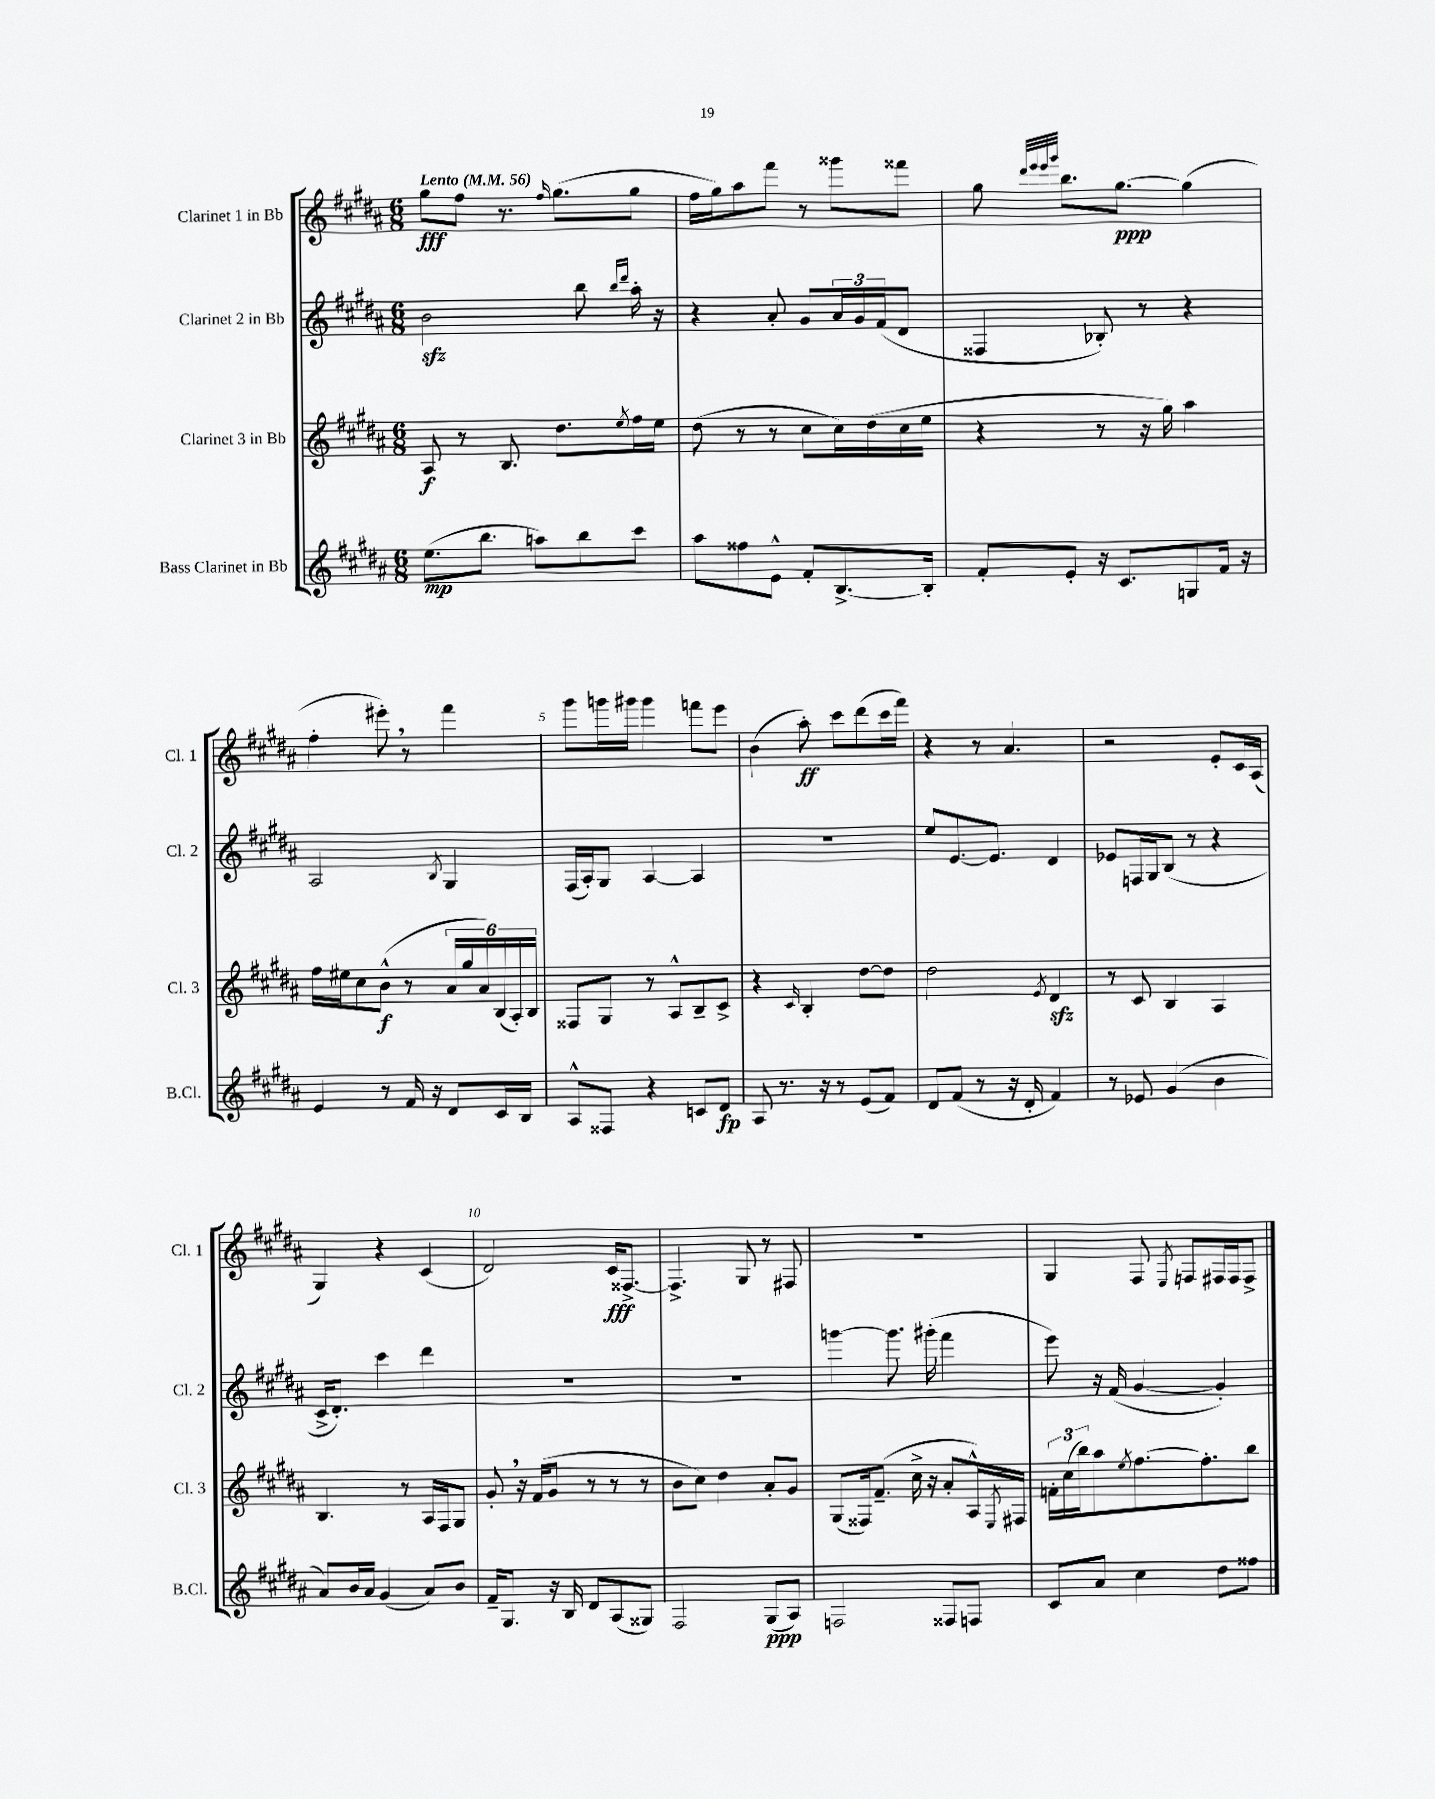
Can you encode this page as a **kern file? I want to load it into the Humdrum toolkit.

**kern	**kern	**kern	**kern
*staff4	*staff3	*staff2	*staff1
*clefG2	*clefG2	*clefG2	*clefG2
*k[f#c#g#d#a#]	*k[f#c#g#d#a#]	*k[f#c#g#d#a#]	*k[f#c#g#d#a#]
*M6/8	*M6/8	*M6/8	*M6/8
*MM56	*MM56	*MM56	*MM56
(8.ee	8A#	2b	8gg#
.	8r	.	8ff#
8.bb	.	.	.
.	8.B	.	8.r
8aa)	.	.	.
.	.	.	16qqff#
.	8.dd#	.	(8.gg#
8bb	.	8bb	.
.	.	16qqbb	.
.	8qee	16qqddd#	.
8ccc#	16ff#	16aa#'	8gg#
.	16ee	16r	.
=	=	=	=
8aa#	(8dd#	4r	16ff#
.	.	.	16gg#)
8ff##	8r	.	8aa#
8e^^	8r	8a#'	8fff#
8f#'	8cc#	8g#	8r
[8.B^	16cc#)	24a#	8ggg##
.	.	24g#	.
.	(16dd#	.	.
.	.	(24f#	.
.	16cc#	8d#	8fff##
16B']	16ee	.	.
=	=	=	=
8f#'	4r	4F##	8gg#
.	.	.	32qqddd#
.	.	.	32qqeee
.	.	.	32qqeee
.	.	.	32qqggg#
8e'	.	.	8.bb
16r	8r	8B-')	.
8.c#	.	.	[8.gg#
.	16r	8r	.
.	16gg#)	.	.
8G	4aa#	4r	(4gg#]
16f#	.	.	.
16r	.	.	.
=	=	=	=
4e	16ff#	2A#	4ff#'
.	16ee#	.	.
.	8cc#	.	.
8r	(8b^^	.	8eee#')
16f#	8r	.	8r
16r	.	.	.
.	.	8qB	.
8d#	24a#	4G#	4fff#
.	24gg#	.	.
.	24a#)	.	.
16c#	(24B	.	.
.	24A#')	.	.
16B	.	.	.
.	24B	.	.
=	=	=	=
8A#^^	8F##	(16F#	8ggg#
.	.	16A#')	.
8F##	8G#	8G#	16ggg
.	.	.	16ggg#
4r	8r	[4A#	4ggg#
.	8A#^^	.	.
8c	8B~	4A#]	8fff
8d#	8c#^	.	8eee
=	=	=	=
8A#	4r	2.r	(4b
8.r	.	.	.
.	16qqc#	.	.
.	4B'	.	8aa#')
16r	.	.	.
8r	.	.	8ccc#
(8e	[8dd#	.	(8ddd#
8f#)	8dd#]	.	16ccc#
.	.	.	16fff#)
=	=	=	=
8d#	2dd#	8ee	4r
(8f#	.	[8.e	.
8r	.	.	8r
.	.	8.e]	.
16r	.	.	4.a#
16d#'	.	.	.
.	8qe	.	.
4f#)	4d#	4d#	.
=	=	=	=
8r	8r	8e-	2r
8e-	8c#	16F	.
.	.	16G#	.
(4g#	4B	(8B	.
.	.	8r	.
4b	4A#	4r	8e'
.	.	.	16c#
.	.	.	(16A#
=	=	=	=
8a#)	4.B	16c#^	4G#)
.	.	8.d#')	.
16b	.	.	.
16a#	.	.	.
(4g#	.	4ccc#	4r
.	8r	.	.
8a#)	16A#	4ddd#	(4c#
.	16F#	.	.
8b	8G#	.	.
=	=	=	=
16f#~	8g#'	2.r	2d#)
8.G#	.	.	.
.	16r	.	.
.	(16f#	.	.
16r	8g#	.	.
16B	.	.	.
8d#	8r	.	.
(8A#	8r	.	16c#
.	.	.	[8.F##^
8G##)	8r	.	.
=	=	=	=
2F#	8b	2.r	4.F##^]
.	8cc#)	.	.
.	4dd#	.	.
.	.	.	8G#
(8G#	8a#'	.	8r
8A#)	8g#	.	8F#
=	=	=	=
2F	(8G#	[4ggg	2.r
.	16F##)	.	.
.	(8.f#~	.	.
.	.	8.ggg]	.
.	16cc#^	.	.
.	16r	(16ggg#'	.
8F##	8a#'	4fff#	.
8F	16A#^^)	.	.
.	8qE	.	.
.	16F#	.	.
=	=	=	=
8c#	24f'	8eee)	4G#
.	(24cc#	.	.
.	24bb)	.	.
8a#	8aa#	16r	.
.	.	(16f#	.
.	8qee	.	.
4cc#	[8.ff#	[4g#	8F#
.	.	.	8qE
.	.	.	8F
.	8.ff#']	.	.
8dd#	.	4g#'])	16F#
.	.	.	16F#
8ff##	8bb	.	8F#^
==	==	==	==
*-	*-	*-	*-
